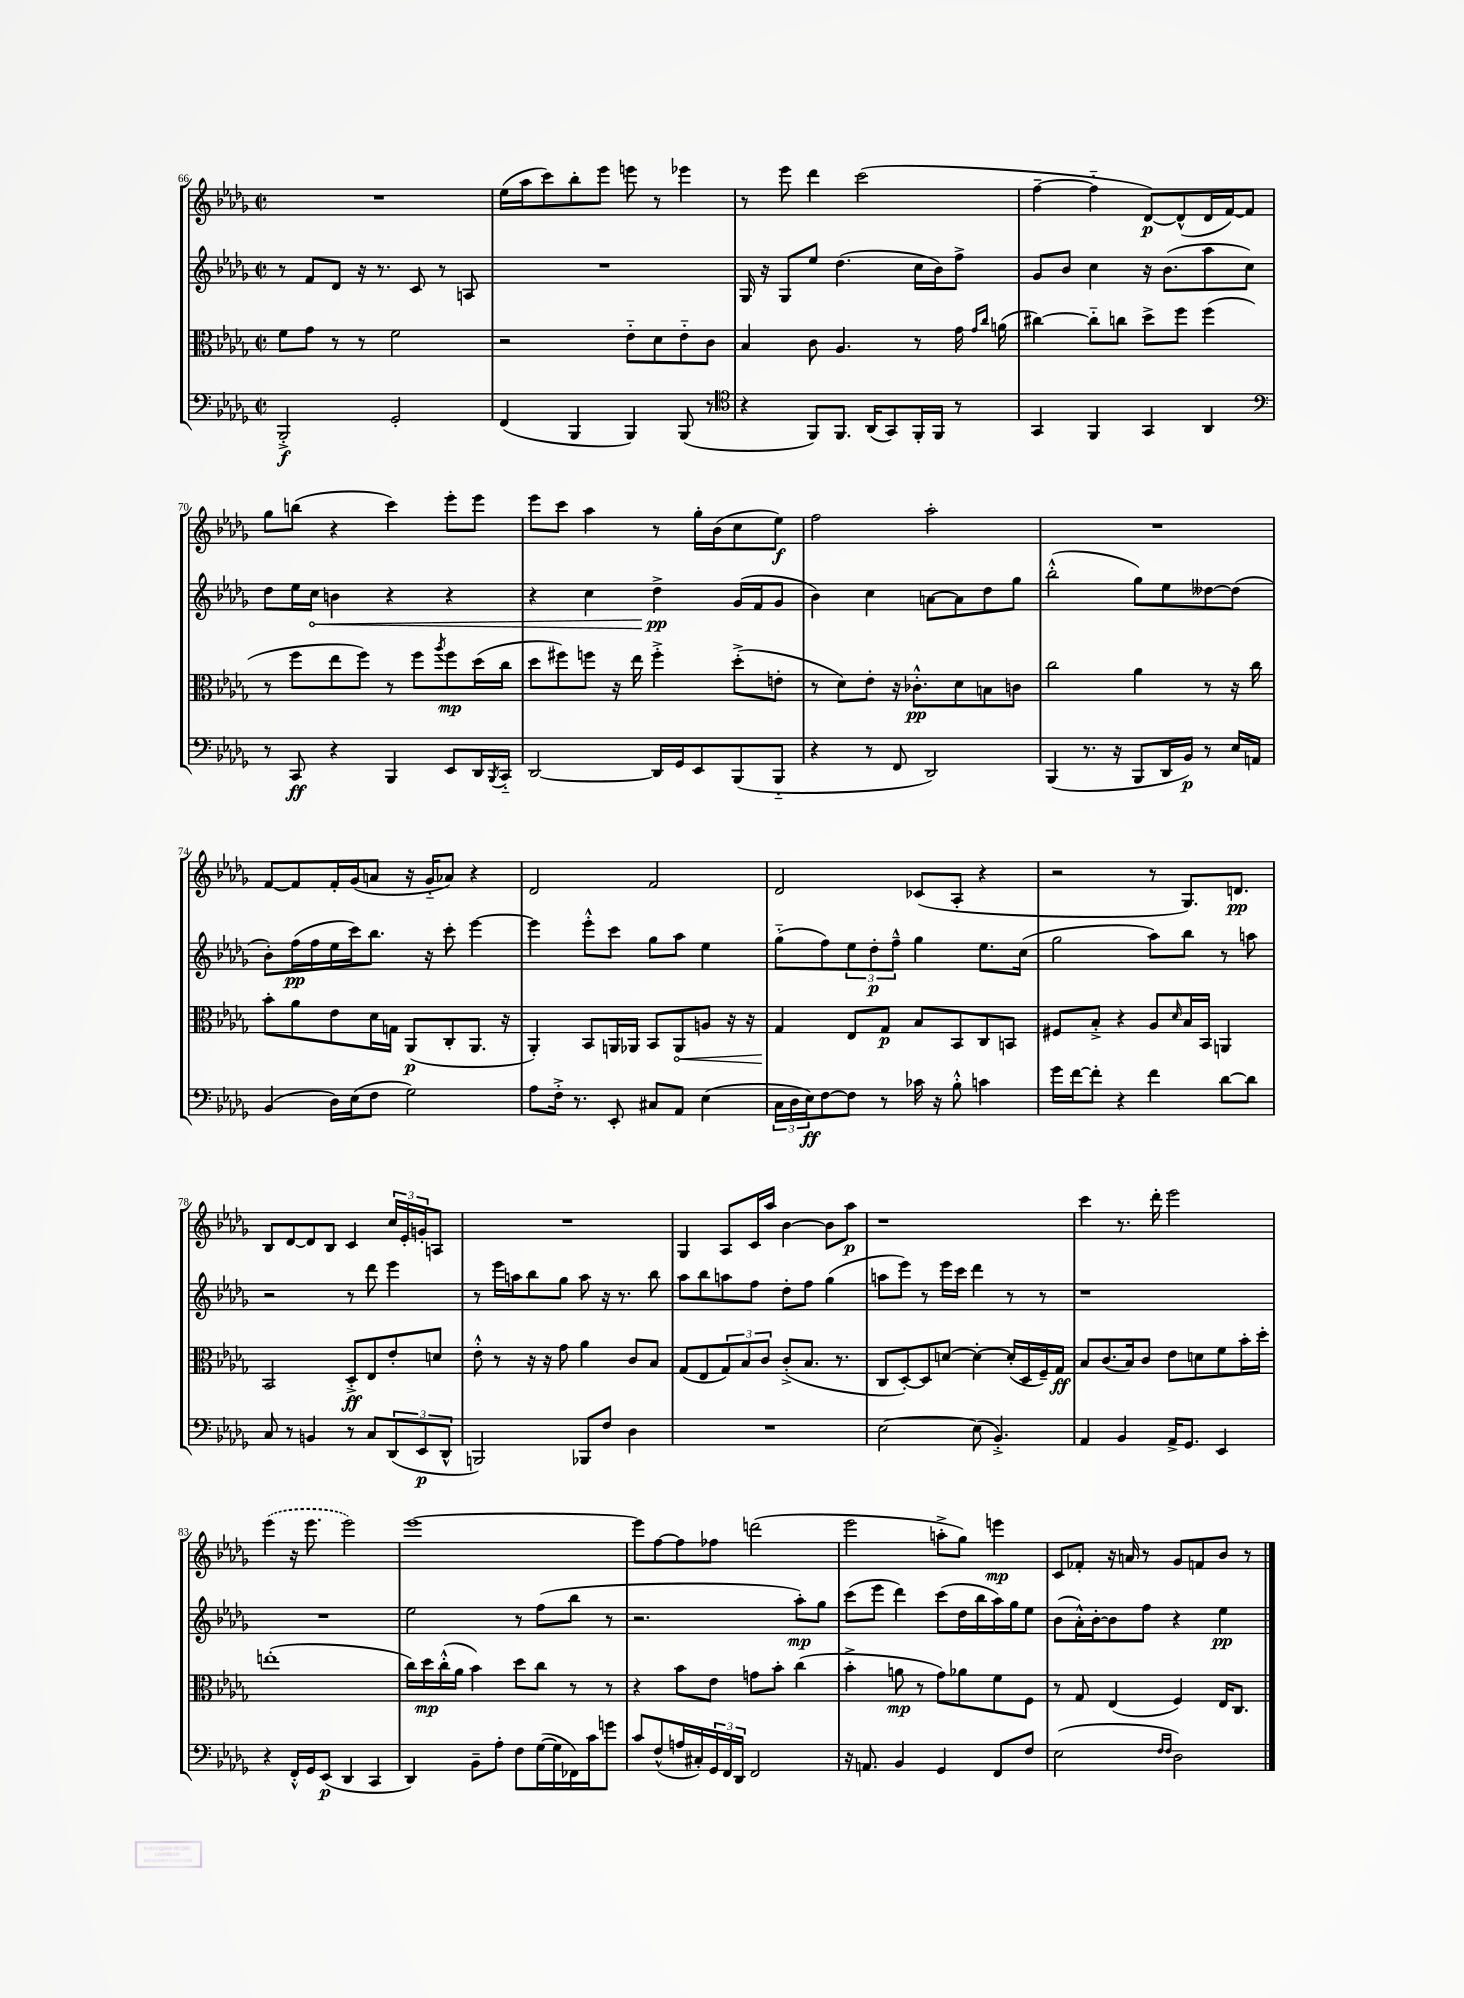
<<
\new StaffGroup <<
\new Staff = "s0" {
    \clef treble \key des \major \defaultTimeSignature \time 2/2
    R1 |
    ees''16( aes''16 c'''8) bes''8-. ees'''8 e'''8 r8 ees'''4 |
    r8 ees'''8 des'''4 c'''2( |
    f''4~-- f''4-_ des'8~\p) des'8-^( des'16 f'16~) f'8 |
    ges''8 b''8( r4 c'''4) ees'''8-. ees'''8 |
    ees'''8 c'''8 aes''4 r8 ges''16-. bes'16( c''8 ees''8\f) |
    f''2 aes''2-. |
    R1 |
    f'8~ f'8 f'16-. ges'16( a'8 r16 ges'16-_ aes'8) r4 |
    des'2 f'2 |
    des'2 ces'8( aes8-. r4 |
    r2 r8 ges8.) d'8.\pp |
    bes8 des'8~ des'8 bes8 c'4 \tuplet 3/2 { c''16 ees'16-. g'16-. } a8 |
    R1 |
    ges4 aes8 c'16 aes''16 bes'4~ bes'8 aes''8\p |
    r1 |
    c'''4 r8. des'''16-. ees'''2 |
    \once \slurDashed ees'''4( r16 ees'''8. ees'''2) |
    ees'''1~ |
    ees'''8 f''8~ f''8 fes''8 d'''2( |
    ees'''2 a''8-.-> ges''8) e'''4\mp |
    c'8 fes'8-. r16 a'16 r8 ges'8 f'8 bes'8 r8 \bar "|." |
}
\new Staff = "s1" {
    \clef treble \key des \major \defaultTimeSignature \time 2/2
    r8 f'8 des'8 r16 r8. c'8 r8 a8 |
    R1 |
    ges16 r16 ges8 ees''8 des''4.( c''16 bes'16) f''8-> |
    ges'8 bes'8 c''4 r16 bes'8.( aes''8 c''8) |
    des''8 ees''16 \once \override Hairpin.circled-tip = ##t c''16\< b'4 r4 r4 |
    r4 c''4 des''4->\pp\! ges'16( f'16 ges'8 |
    bes'4) c''4 a'8~ a'8 des''8 ges''8 |
    bes''2-.-^( ges''8) ees''8 deses''8~ deses''8( |
    bes'8-.) f''16\pp( f''16 ees''16 c'''16) bes''8. r16 c'''8-. ees'''4~ |
    ees'''4 ees'''8-.-^ c'''8 ges''8 aes''8 ees''4 |
    ges''8-_( f''8) \tuplet 3/2 { ees''8 des''8-.\p f''8---^ } ges''4 ees''8. c''16( |
    ges''2 aes''8) bes''8 r8 a''8 |
    r2 r8 des'''8 ees'''4 |
    r8 ees'''16 a''16 bes''8 ges''8 a''8 r16 r8. bes''8 |
    aes''8 bes''8 a''8 f''8 des''8-. f''8 ges''4( |
    a''8 ees'''8) r8 ees'''16 c'''16 des'''4 r8 r8 |
    r1 |
    R1 |
    ees''2 r8 f''8( bes''8 r8 |
    r2. aes''8-.\mp) ges''8 |
    c'''8( ees'''8 des'''4) c'''8( des''16 bes''16 aes''16) ges''16 ees''8 |
    bes'8( aes'16-.-^) bes'16~-. bes'8 f''8 r4 ees''4\pp \bar "|." |
}
\new Staff = "s2" {
    \clef alto \key des \major \defaultTimeSignature \time 2/2
    f'8 ges'8 r8 r8 f'2 |
    r2 ees'8-_ des'8 ees'8-_ c'8 |
    bes4 c'8 aes4. r8 ges'16 \grace { ges'16 c''16 } a'16( |
    cis''4~) cis''8-_ c''8 des''8-> f''8 f''4( |
    r8 f''8 ees''8 f''8) r8 f''8 \acciaccatura { aes''8 } f''8\mp des''16( c''16 |
    des''8 fis''8) f''8 r16 ees''16 f''4-.-> des''8-.->( e'8-. |
    r8 des'8) ees'8-. r16 ces'8.-.-^\pp des'8 b8 c'8 |
    c''2 aes'4 r8 r16 c''16 |
    bes'8-. aes'8 ees'8 des'16 g16 aes,8\p( c8-. aes,8. r16 |
    aes,4-.) bes,8 a,16 aes,16 bes,8 \once \override Hairpin.circled-tip = ##t aes,8\< a8 r16 r16 |
    ges4\! ees8 ges8\p bes8 bes,8 c8 b,8 |
    fis8 bes8-.-> r4 aes8 \grace { des'16 } bes16 bes,16 a,4 |
    bes,2 des8-.->\ff ees8 ees'8-. d'8 |
    ees'8-.-^ r8 r16 r16 ges'8 aes'4 c'8 bes8 |
    ges8( ees8 \tuplet 3/2 { ges8) bes8 c'8 } c'8-.->( bes8. r8. |
    c8 des8~-.) des8 d'8~ d'4~-. d'16-.( des16 f16--) ges16\ff |
    bes8 c'8.( bes16) c'8 ees'8 d'8 f'8 bes'16-. des''16-. |
    e''1-.( |
    c''16) des''16\mp c''16-.-^( aes'16 bes'4) des''8 c''8 r8 r8 |
    r4 bes'8 ees'8 g'8 bes'8-. c''4( |
    bes'4-.-> a'8\mp r8 ges'8) aes'8 f'8 f8 |
    r8 ges8 ees4( f4) ees16 c8. \bar "|." |
}
\new Staff = "s3" {
    \clef bass \key des \major \defaultTimeSignature \time 2/2
    bes,,2-.->\f ges,2-. |
    f,4( bes,,4 bes,,4) bes,,8( r8 |
    \clef tenor r4 f,8) f,8. aes,16( ges,8) f,16-. f,16 r8 |
    ges,4 f,4 ges,4 aes,4 |
    \clef bass r8 c,8\ff r4 bes,,4 ees,8 des,16 \acciaccatura { bes,,8 } c,16-_ |
    des,2~ des,16 ges,16 ees,8 bes,,8( bes,,8-_ |
    r4 r8 f,8 des,2) |
    bes,,4( r8. r16 bes,,8 des,16 bes,16\p) r8 ees16 a,16 |
    bes,4( des16) ees16( f8 ges2) |
    aes8 f16-.-> r8. ees,8-. cis8 aes,8 ees4( |
    \tuplet 3/2 { c16 des16 ees16\ff) } f8~ f8 r8 ces'16 r16 bes8-.-^ c'4 |
    ges'16 f'16~ f'8-. r4 f'4 des'8~ des'8 |
    c8 r8 b,4 r8 c8 \tuplet 3/2 { des,8( ees,8\p des,8-^ } |
    b,,2) bes,,8 f8 des4 |
    R1 |
    ees2~ ees8( bes,4.-.->) |
    aes,4 bes,4 aes,16-> ges,8. ees,4 |
    r4 f,16-.-^ ges,16 ees,8\p( des,4 c,4 |
    des,4) bes,8-- aes8-. f8 ges16~( ges16 fes,16) c'16 g'8 |
    c'8 f8-^( a16 cis16-.) \tuplet 3/2 { ges,16 f,16 des,16 } f,2 |
    r16 a,8. bes,4 ges,4 f,8 f8 |
    ees2( \grace { f16 f16 } des2) \bar "|." |
}
>>
>>
\layout { \context { \Score currentBarNumber = #66 } }
